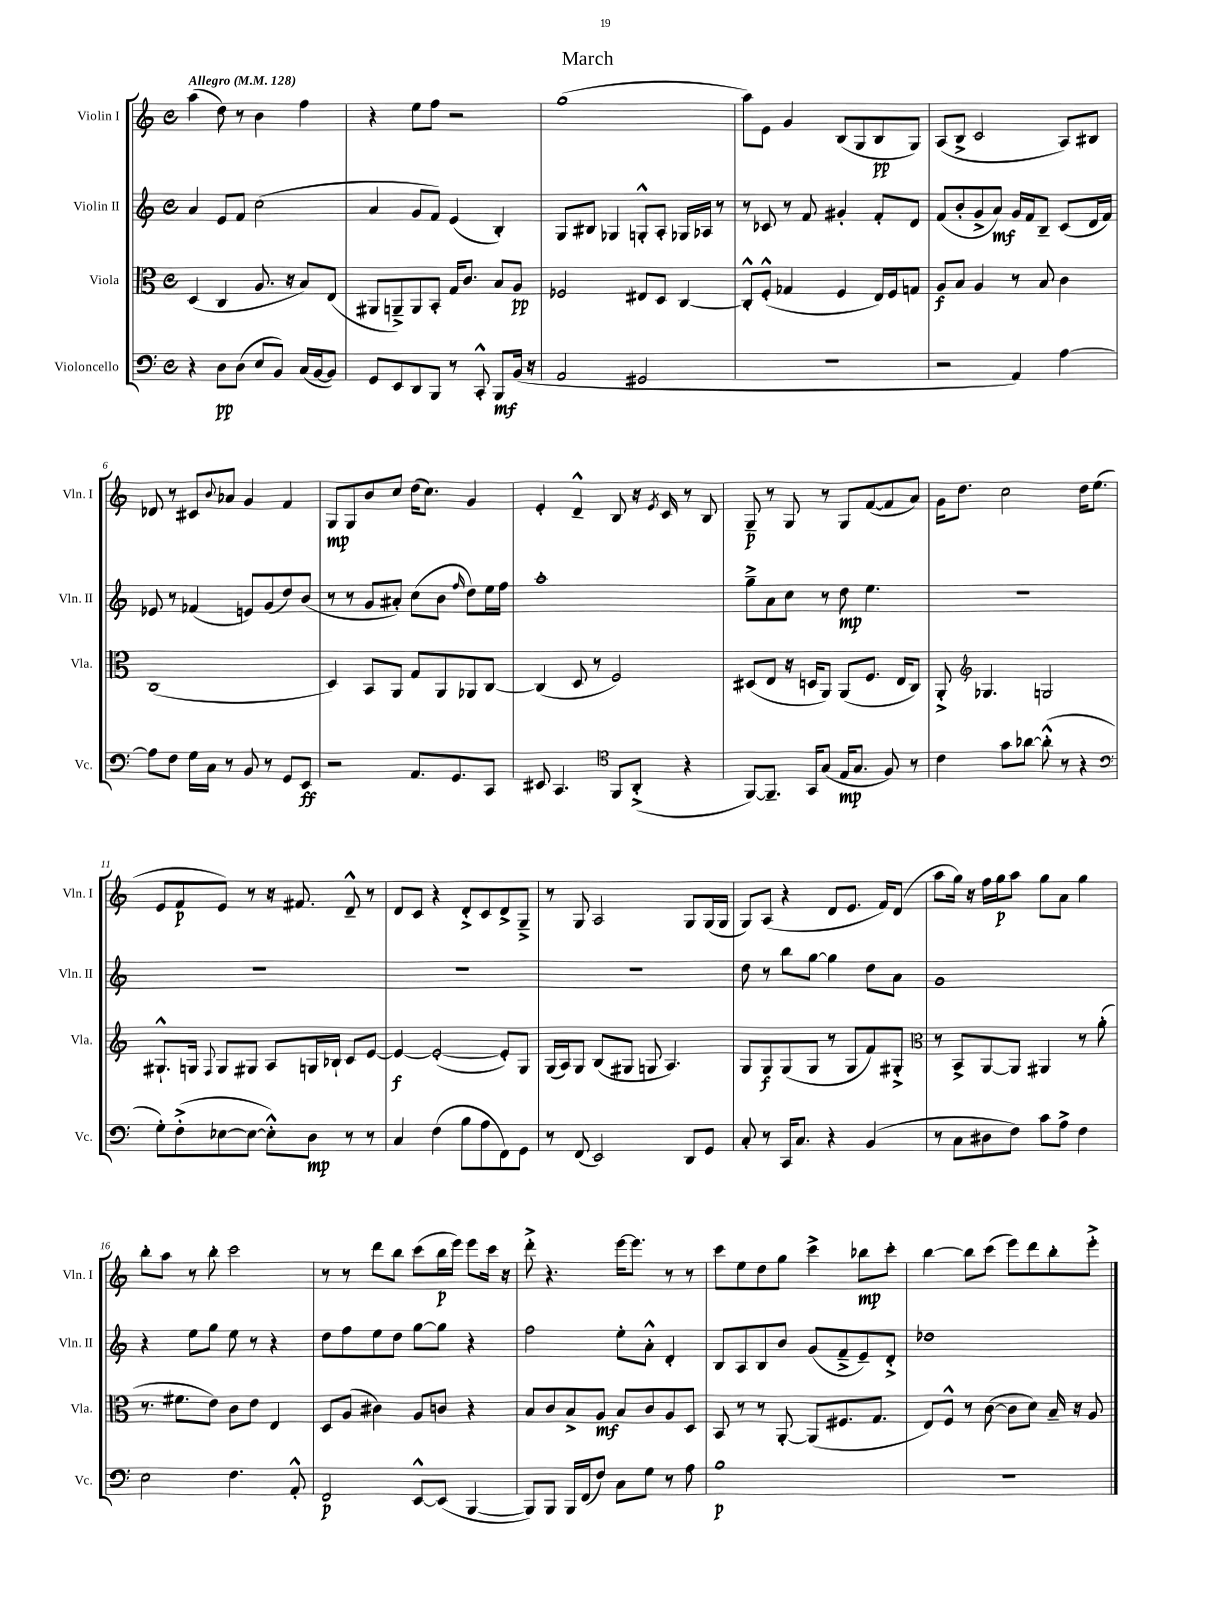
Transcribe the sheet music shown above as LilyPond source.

\header { title = "March" }
<<
\new StaffGroup <<
\new Staff = "s0" \with { instrumentName = "Violin I" shortInstrumentName = "Vln. I" } {
    \clef treble \key c \major \defaultTimeSignature \time 4/4 \tempo "Allegro" 4 = 128
    a''4( d''8) r8 b'4 f''4 |
    r4 e''8 f''8 r2 |
    g''1( |
    a''8) e'8 g'4 b8( g8 b8\pp g8) |
    a8( b8-> c'2 a8) bis8 |
    des'8 r8 cis'8 \appoggiatura { b'8 } aes'8 g'4 f'4 |
    g8\mp g8 b'8 c''8 d''16( c''8.) g'4 |
    e'4-. d'4---^ b8 r16 \acciaccatura { e'8 } c'16 r8 b8 |
    g8--\p r8 g8 r8 g8 f'8~( f'8 a'8) |
    g'16 d''8. c''2 d''16 e''8.( |
    e'8 f'8\p e'8) r8 r16 fis'8. d'8---^ r8 |
    d'8 c'8 r4 d'8-.-> c'8 d'8-> g8---> |
    r8 g8 a2 g8 g16( g16 |
    g8) a8( r4 d'8 e'8. f'16) d'8( |
    a''8 g''16) r16 f''16 g''16\p a''8 g''8 a'8 g''4 |
    b''8-. a''8 r8 b''8-. c'''2 |
    r8 r8 d'''8 b''8 c'''8( b''16\p e'''16) e'''8 c'''16 r16 |
    d'''8-.-> r4. e'''16~ e'''8. r8 r8 |
    c'''8 e''8 d''8 g''8 c'''4-> bes''8\mp c'''8-. |
    b''4~ b''8 c'''8( e'''8) d'''8 b''8-. e'''8-.-> \bar "|." |
}
\new Staff = "s1" \with { instrumentName = "Violin II" shortInstrumentName = "Vln. II" } {
    \clef treble \key c \major \defaultTimeSignature \time 4/4
    a'4 e'8 f'8 c''2( |
    a'4 g'8 f'8) e'4( b4-.) |
    g8 bis8 ges4 g8-.-^ a8-. ges16 aes16 r8 |
    r8 ces'8 r8 f'8 gis'4-. f'8-. d'8 |
    f'8( b'8-. g'8-> a'8\mf) g'16 f'16 b8-- c'8( d'16 f'16) |
    ees'8 r8 fes'4( e'8) g'8( d''8) b'8( |
    r8 r8 g'8 ais'8-.) c''8( b'8 \grace { f''16 } d''8) e''16 f''16 |
    a''1-. |
    g''8---> a'8 c''8 r8 d''8\mp e''4. |
    R1 |
    R1 |
    R1 |
    R1 |
    d''8 r8 b''8 g''8~ g''4 d''8 a'8 |
    g'1 |
    r4 e''8 g''8 e''8 r8 r4 |
    d''8 f''8 e''8 d''8 g''8~ g''8 r4 |
    f''2 e''8-. a'8-.-^ d'4-. |
    b8 a8 b8 b'8 g'8( f'8---> e'8--) d'8-.-> |
    des''1 \bar "|." |
}
\new Staff = "s2" \with { instrumentName = "Viola" shortInstrumentName = "Vla." } {
    \clef alto \key c \major \defaultTimeSignature \time 4/4
    d4( c4 a8. r16 b8) e8( |
    ais,8 a,8--->) a,8 b,8-. g16 c'8. b8 a8\pp |
    fes2 eis8 d8 c4~ |
    c8-.-^ f8-.-^( ges4 f4 e16) f16 g8 |
    a8\f b8 a4 r8 b8 c'4 |
    c1( |
    d4) b,8 a,8 g8 a,8 aes,8 c8~ |
    c4( d8 r8 f2) |
    dis8( e8 r16 d16 a,8) a,8( f8. e16 c8) |
    a,8-.-> \clef treble ges4. g2 |
    gis8.-!-^ g16 \appoggiatura { f8 } g8 gis8 a8 g16 bes16-! c'8 e'8~ |
    e'4~\f e'2~-.( e'8-.) g8 |
    g16( a16) g8 b8( gis8 g8 a4.) |
    g8 g8\f g8( g8 r8 g8 f'8) gis8-.-> |
    \clef alto r8 b,8-> a,8~ a,8 ais,4 r8 a'8-.( |
    r8. fis'8. e'8) c'8 e'8 e4 |
    d8 a8( cis'4) a8 c'8 r4 |
    b8 c'8 b8-> a8\mf b8 c'8 a8 d8 |
    b,8 r8 r8 a,8~-. a,8( fis8. g8. |
    e8) f8-^ r8 c'8~( c'8 d'8) b16-- r16 a8 \bar "|." |
}
\new Staff = "s3" \with { instrumentName = "Violoncello" shortInstrumentName = "Vc." } {
    \clef bass \key c \major \defaultTimeSignature \time 4/4
    r4 d8\pp d8( e8 b,8) c16( b,16~ b,8) |
    g,8 e,8 d,8 b,,8 r8 c,8-.-^ b,,8\mf b,16( r16 |
    a,2 gis,2 |
    R1 |
    r2 a,4) a4~ |
    a8 f8 g16 c16 r8 b,8 r8 g,8 e,8\ff |
    r2 a,8. g,8. c,8 |
    eis,8 c,4. \clef tenor f,8 a,8-.->( r4 |
    f,8~) f,8.-- g,16 g8( e16\mp g8. f8) r8 |
    c'4 g'8 aes'8~ aes'8-.-^( r8 r4 |
    \clef bass g8-.) f8-.->( ees8~ ees8~ ees8-.-^) d8\mp r8 r8 |
    c4 f4( b8 a8 f,8) g,8 |
    r8 f,8( e,2) d,8 g,8 |
    c8-. r8 c,16 c8. r4 b,4( |
    r8 c8 dis8 f8) c'8 a8-> f4 |
    e2 f4. a,8-.-^ |
    f,2\p e,8~-^ e,8( b,,4~ |
    b,,8) b,,8 b,,16 f,16( f8) c8 g8 r8 a8 |
    b1\p |
    R1 \bar "|." |
}
>>
>>
